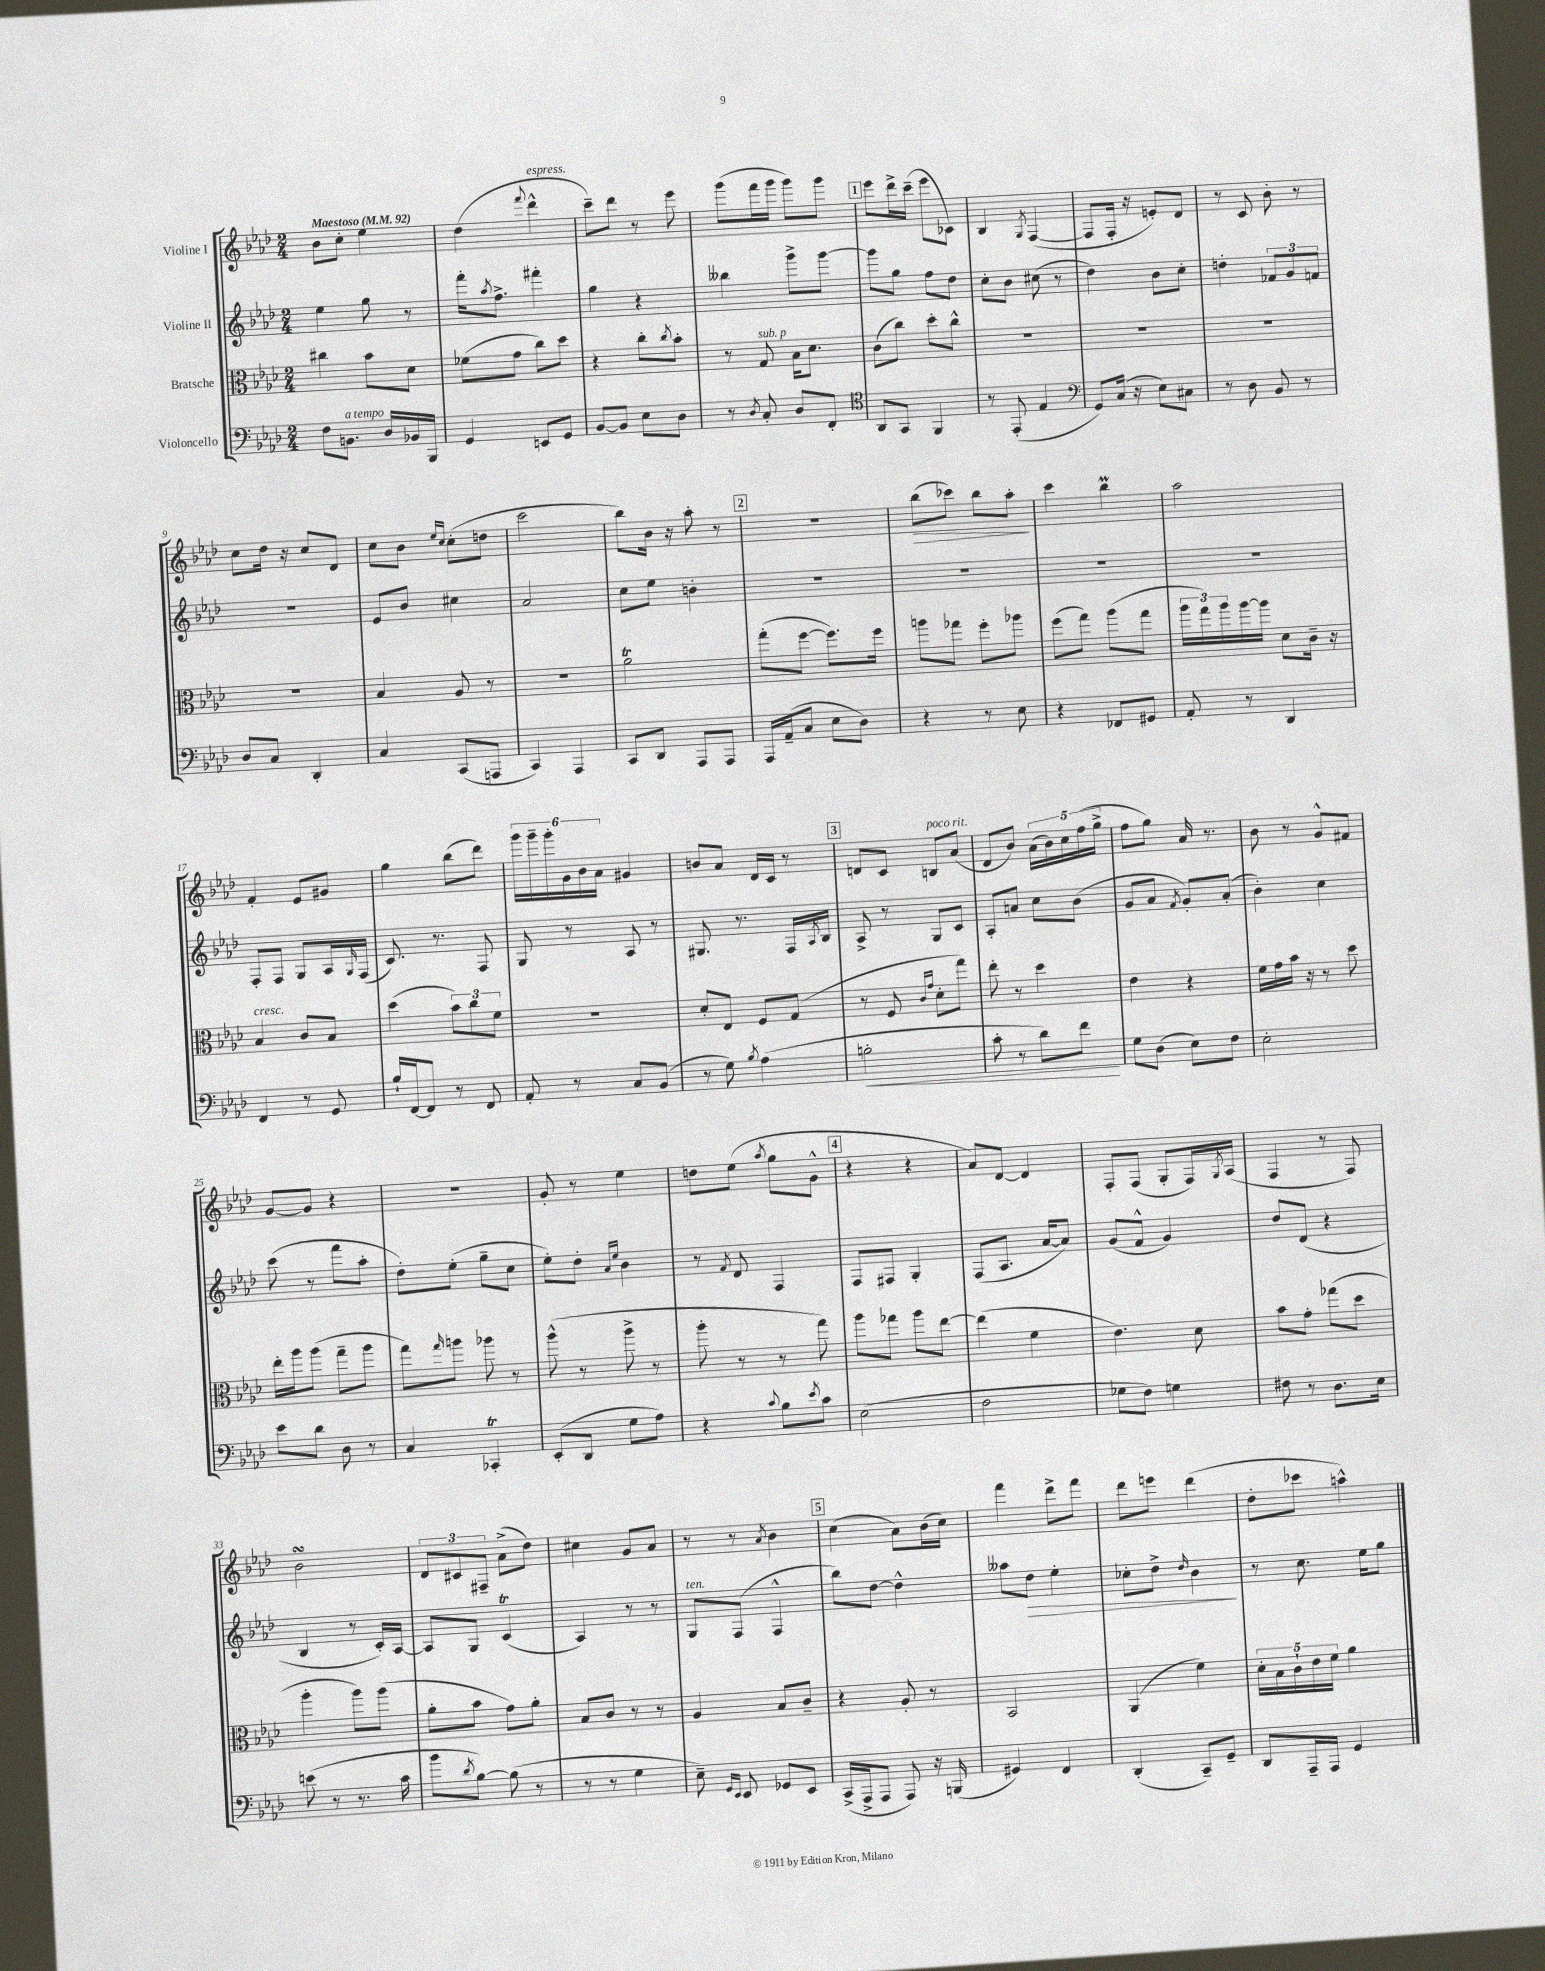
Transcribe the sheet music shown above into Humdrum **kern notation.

**kern	**kern	**kern	**kern
*staff4	*staff3	*staff2	*staff1
*clefF4	*clefC3	*clefG2	*clefG2
*k[b-e-a-d-]	*k[b-e-a-d-]	*k[b-e-a-d-]	*k[b-e-a-d-]
*M2/4	*M2/4	*M2/4	*M2/4
*MM92	*MM92	*MM92	*MM92
8F\L	4cc#\	4ee-\	8b-\L
8.BB\J	.	.	8cc'\J
.	8b-\L	8gg\	4ee-\
16D-/LL	.	.	.
16BB-/	8d-\J	8r	.
16BBB-/JJ	.	.	.
=	=	=	=
4GG/	(8f-\L	16fff'\LK	(4dd-\
.	.	8qaa-/	.
.	.	8.ff^\J	.
.	8g\J	.	.
.	.	.	8qqfff/
8EE/L	8cc\L)	4fff#'\	4ddd-^^\
8GG/J	8dd-\J	.	.
=	=	=	=
[8BB-/L	4r	4gg\	8ccc~\L)
8BB-/]J	.	.	8ddd-\J
8E-\L	8cc'\L	4r	8r
.	8qcc/	.	.
8D-\J	8b-'\J	.	8eee-\
=	=	=	=
8r	8r	4bb--\	(8ggg\L
8qD-/	.	.	.
8C'/	8G/	.	16fff\L
.	.	.	16ggg\JJ
8D-/L	16B-\LK	8ggg^\L	8ggg\L)
.	8.d-\J	.	.
8FF'/J	.	[8ggg\J	8ggg\J
=	=	=	=
*clefC4	*	*	*
8AA-/L	(8c\L	8ggg\]L	8eee-\L
8GG/J	8cc\J)	8gg\J	16ddd-^\L
.	.	.	(16ccc~\JJ
4FF/	8dd-'\L	8ff\L	8eee-\L
.	8cc^^\J	8dd-\J	8c-\J)
=	=	=	=
8r	2r	8cc'\L	4B-/
(8EE-'/	.	8b-\J	.
.	.	.	8qG/
4E-/	.	(8cc#\	([4F/
.	.	8r	.
=	=	=	=
*clefF4	*	*	*
8GG/L)	2r	4dd-\)	8F/]L
(16C/Jk	.	.	16F'/Jk
16r	.	.	16r
8E-\L)	.	8b-\L	8e'/L)
8C#\J	.	8cc'\J	8d-/J
=	=	=	=
8r	2r	4dd'\	8r
8D-\	.	.	8c/
8BB-/	.	12f-/L	8b-'\
.	.	12g/	.
8r	.	.	8r
.	.	12f/J	.
=	=	=	=
8D-/L	2r	2r	8cc\L
8C/J	.	.	16dd-\Jk
.	.	.	16r
4DD-'/	.	.	8cc/L
.	.	.	8d-/J
=	=	=	=
4C/	4B-/	8e-/L	8cc\L
.	.	8b-/J	8b-\J
.	.	.	16qqee-/LL
.	.	.	16qqcc/JJ
(8CC/L	8A-/	4cc#\	(8cc'\L
8AAA/J	8r	.	8dd\J
=	=	=	=
4CC/)	2r	2a-/	2ccc\
4AAA-/	.	.	.
=	=	=	=
8CC/L	2a-\	8cc\L	8bb-\L)
8DD-/J	.	8ee-\J	16b-\Jk
.	.	.	16r
8AAA-/L	.	4b'\	8aa-'\
8AAA-/J	.	.	8r
=	=	=	=
16AAA-/LL	(8gg'\L	2r	2r
(16AA-~/J	.	.	.
8C/J	[8ff\J	.	.
8E-\L	8.ff\]L)	.	.
8D-\J)	.	.	.
.	16ff\Jk	.	.
=	=	=	=
4r	8aa\L	2r	(8bb-\L
.	8gg-\J	.	8ccc-\J)
8r	8ff'\L	.	8bb-\L
8E-\	8aa-\J	.	8aa-'\J
=	=	=	=
4r	(8ff\L	2r	4ccc\
.	8gg\J)	.	.
8FF-/L	(8aa-\L	.	4bb-\
8GG#/J	8gg\J	.	.
=	=	=	=
8AA-'/	24aa-\LL	2r	2aa-\
.	24gg\)	.	.
.	24aa-\	.	.
8r	[16aa-\	.	.
.	16aa-\]JJ	.	.
4DD-/	8d-\L	.	.
.	16c~\Jk	.	.
.	16r	.	.
=	=	=	=
4FF/	4B-/	8F'/L	4f'/
.	.	8F/J	.
8r	8c/L	8G/L	8e-/L
8GG/	8B-/J	16A-/L	8g#/J
.	.	16qqG/	.
.	.	(16F/JJ	.
=	=	=	=
16B-`/LL	(4dd-\	8.c/)	4gg\
[16FF/J	.	.	.
8FF/]J	.	.	.
.	.	8.r	.
8r	12b-\L)	.	(8bb-\L
.	12cc\	.	.
8FF/	.	8F/	8ddd-\J)
.	12f\J	.	.
=	=	=	=
8AA-'/	2r	8G/	24ggg\LL
.	.	.	24ggg~\
.	.	.	24ggg'\
8r	.	8r	24g\
.	.	.	24b-\
.	.	.	24a-\JJ
8C/L	.	8A-/	4g#/
(8BB-/J	.	8r	.
=	=	=	=
8r	8d-'/L	8.G#/	8b/L
8G\)	8E-/J	.	8a-/J
.	.	8.r	.
8qB-/	.	.	.
(4A-\	8F/L	.	16d-/LL
.	.	.	16c/JJ
.	(8G/J	16F/LL	8r
.	.	8qA-/	.
.	.	16B-/JJ	.
=	=	=	=
2B'\	8r	8A-^/	8d/L
.	8F/	8r	8c/J
.	16qqc/LL	.	.
.	16qqg/JJ	.	.
.	8d-'\L	8G/L	8B/L
.	8gg\J)	8c/J	(8a-/J
=	=	=	=
8c'\	8ee-'\	8A-'/L	8d-/L
8r	8r	8a/J	8b-/J)
8d-\L)	4dd-\	8cc\L	(20a-\LL
.	.	.	20b-\)
.	.	.	20cc\
8f\J	.	(8b-\J	.
.	.	.	(20ff\
.	.	.	20gg^\JJ
=	=	=	=
8G\L	4e-\	8g/L	8ff\L
(8D-\J	.	8a-/J	8gg\J)
.	.	8qf/	.
8E-\L)	4r	8g'/L)	16a-/
.	.	.	8.r
8F\J	.	(8a-'/J	.
=	=	=	=
2E-'\	16f\LL	4b-'\)	8b-\
.	16g\	.	.
.	16b-\JJ	.	8r
.	16r	.	.
.	8r	4cc\	8g^^/L
.	8dd-\	.	8f#/J
=	=	=	=
8e-\L	16ee-'\LL	(8ccc\	[8g/L
.	16aa-\J	.	.
8d-\J	(8aa-\J	8r	8g/]J
8D-\	8gg~\L	8fff\L	4r
8r	8aa-\J	8aa-'\J	.
=	=	=	=
4C/	8gg\L)	8dd-'\L)	2r
.	16qqgg/	.	.
.	8aa\J	(8ee-'\J	.
4CC-'/	8aa-\	8gg~\L	.
.	8r	8cc\J	.
=	=	=	=
(8EE-'/L	(8aa-^^\	8ee-'\L)	8g'/
8DD-/J	8r	8dd-'\J	8r
.	.	16qqa-/LL	.
.	.	16qqee-/JJ	.
8G\L	8aa-^\	4b-\	4ee-\
8A-\J)	8r	.	.
=	=	=	=
4r	8aa-'\	8r	8dd\L
.	.	8qf/	.
.	8r	8d-/	(8ee-\J
8qqc/	.	.	8qaa-/
8B-\L	8r	4F/	8gg\L
8qe-/	.	.	.
8c\J	8gg\)	.	8g^^\J
=	=	=	=
(2E-\	8aa-\L	8F/L	4r
.	8gg-\J	8F#/J	.
.	8aa-\L	4G'/	4r
.	[8ee-\J	.	.
=	=	=	=
2F\	(4ee-\]	(8F/L	8a-/L)
.	.	8.A-/J	[8d-/J
.	4f\	.	4d-/]
.	.	[16a-/LK	.
.	.	8a-/]J)	.
=	=	=	=
8G-\L	4.e-\)	(8g/L	8F'/L
8F\J)	.	8f^^/J	(8F/J
4G\	.	4g/)	8G'/L
.	8d-\	.	16F/L)
.	.	.	8qG/
.	.	.	(16A-/JJ
=	=	=	=
8F#\	8b-\L	8dd-/L	4F/
8r	8g'\J	(8d-/J	.
8.D-\L	(8gg-\L	4r	8r
.	8dd-\J	.	8F/)
16E-\Jk	.	.	.
=	=	=	=
(8e\	4aa-'\	4B-/	2b-\
8r	.	.	.
8.r	8aa-\L)	8r	.
.	(8aa-\J	16c'/LL)	.
16c\	.	[16A-/JJ	.
=	=	=	=
8b-\L	8a-'\L	8A-/]L	12d-/L
.	.	.	12c#/
8qd-/	.	.	.
[8B-\J)	8b-\J	8G/J	.
.	.	.	12F#~/J
(8B-\]	8g\L)	(4c/	(8a-^\L
8r	8a-'\J	.	8dd-\J)
=	=	=	=
8r	8B-/L	4A-/)	4cc#\
8r	8c/J	.	.
4G\	8r	8r	8g/L
.	8r	8r	8a-/J
=	=	=	=
8E-~\)	4A-/	8G/L	8r
16qqGG/LL	.	.	.
16qqEE-/JJ	.	.	.
8EE-/	.	(8F/J	8r
.	.	.	8qa-/
8GG-/L	8B-/L	4F^^/	4b-\
8EE-/J	8c~/J	.	.
=	=	=	=
(16CC^/LL	4r	8bb-\L)	(4cc\
16AAA-^/J	.	.	.
8AAA-/J	.	[8dd-\J	.
8AAA-/)	8A-'/	4dd-^^\]	8a-\L)
16r	8r	.	(16b-\L
(16BBB/	.	.	16cc\JJ)
=	=	=	=
4GG#/)	2BB-/	8aa--\L	4fff\
.	.	8dd-\J	.
4FF/	.	4ee-'\	8ddd-^\L
.	.	.	8fff\J
=	=	=	=
(4DD-'/	(4AA-/	8cc-'\L	8ddd-\L
.	.	8dd-^\J	8eee\J
.	.	16qqdd-/	.
8CC~/L)	4f\)	4b-\	(4ddd-\
8GG~/J	.	.	.
=	=	=	=
8DD-/L	20d-'\LL	8r	8dd-'\L
.	20B-\	.	.
.	20c`\	.	.
16AAA-~/L	.	8.cc\	8ccc-\J
.	20e-\	.	.
16AAA-/JJ	.	.	.
.	20f\JJ	.	.
4GG/	4a-\	.	4aa^^\)
.	.	16ee-\LK	.
.	.	8gg\J	.
==	==	==	==
*-	*-	*-	*-
